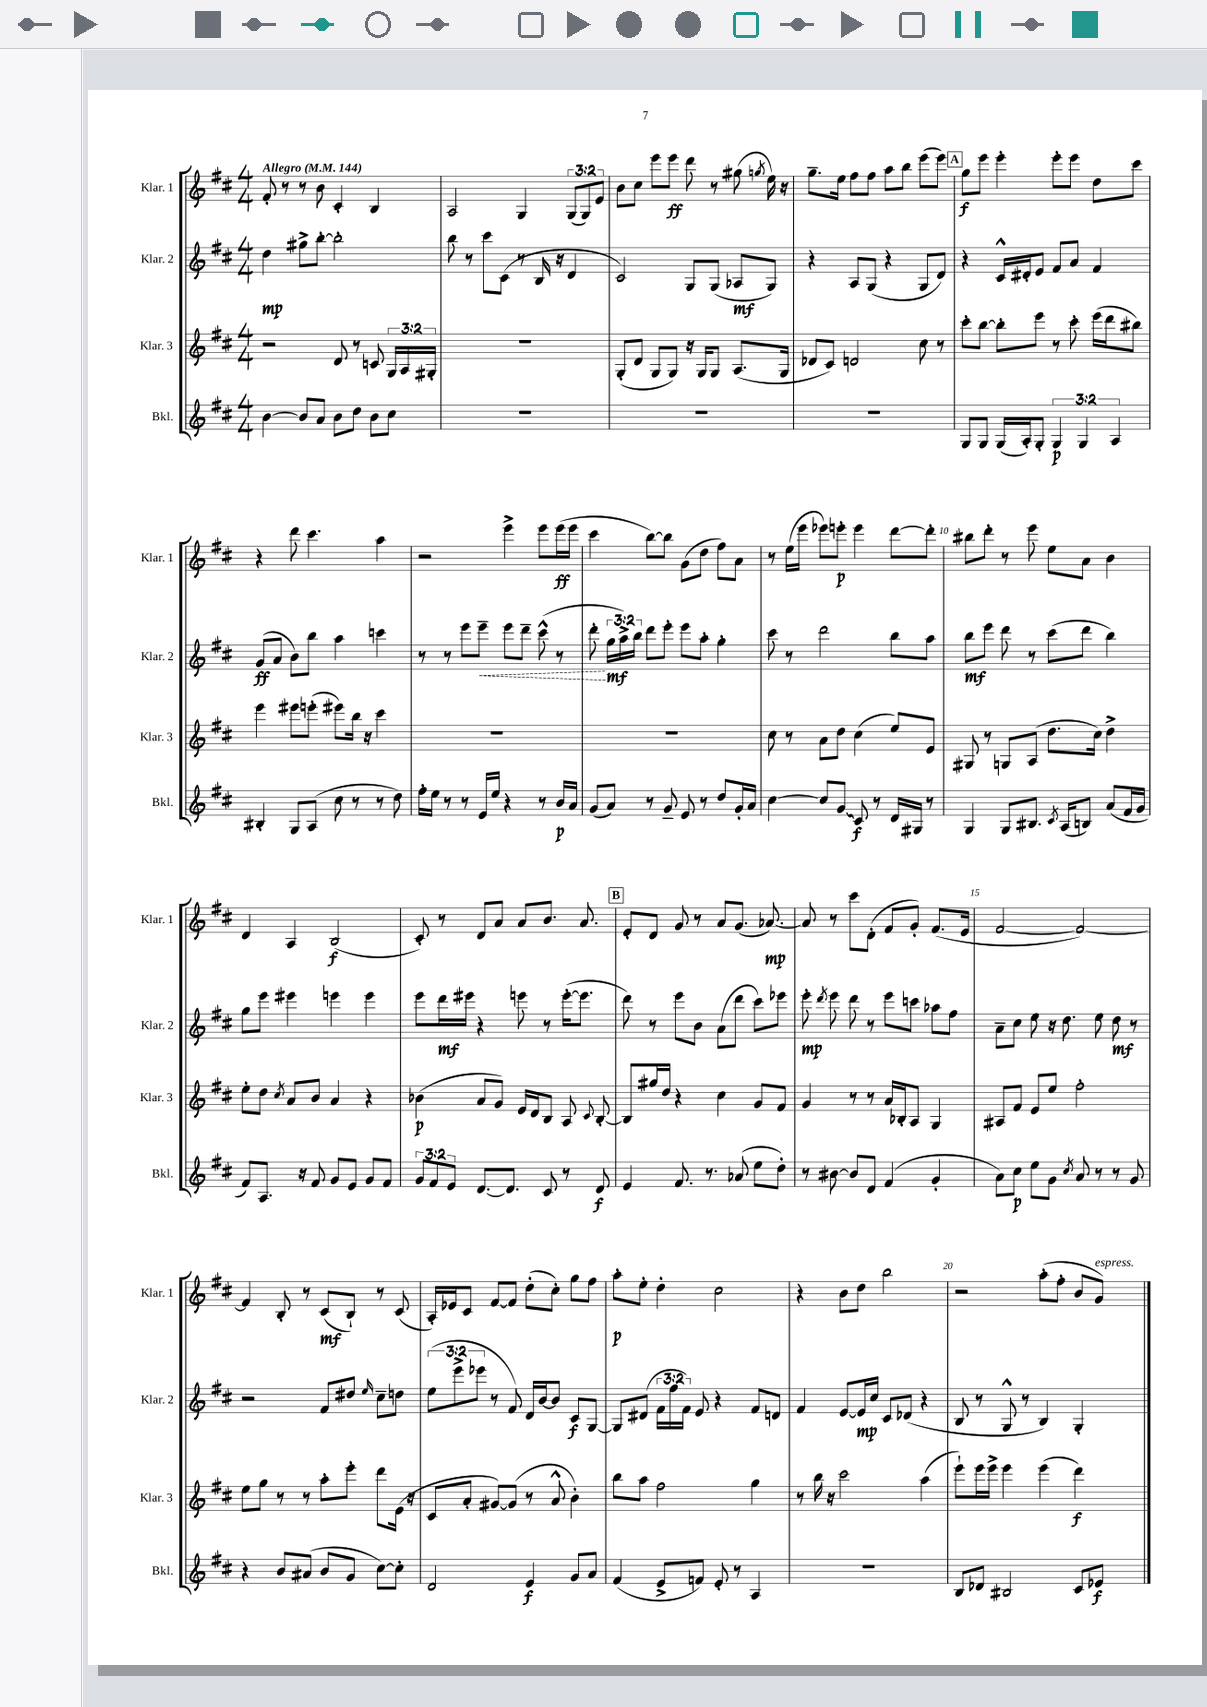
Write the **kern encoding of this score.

**kern	**kern	**kern	**kern
*staff4	*staff3	*staff2	*staff1
*clefG2	*clefG2	*clefG2	*clefG2
*k[f#c#]	*k[f#c#]	*k[f#c#]	*k[f#c#]
*M4/4	*M4/4	*M4/4	*M4/4
*MM144	*MM144	*MM144	*MM144
[4b\	2r	4dd\	8f#'/
.	.	.	8r
8b/]L	.	8gg#^\L	8r
8a/J	.	[8bb'\J	8b\
8b\L	8d/	2bb'\]	4c#'/
8dd\J	8r	.	.
8b\L	8c/	.	4B/
8cc#\J	24G/LL	.	.
.	24A/	.	.
.	24G#'/JJ	.	.
=	=	=	=
1r	1r	8bb\	2A/
.	.	8r	.
.	.	8ccc#\L	.
.	.	(8c#\J	.
.	.	8r	4G/
.	.	16B/	.
.	.	16r	.
.	.	4d/	(12G/L
.	.	.	12G/)
.	.	.	12e/J
=	=	=	=
1r	(8G'/L	2c#/)	8b\L
.	8d/J	.	8cc#\J
.	8G/L	.	8eee\L
.	8G/J)	.	8eee\J
.	16r	8G/L	8ddd\
.	16G/LK	.	.
.	8G/J	(8G/J	8r
.	(8.A/L	8A-/L	(8gg#\
.	.	.	8qgg/
.	.	8G/J)	16ee\)
.	16G/Jk	.	16r
=	=	=	=
1r	8d-/L	4r	8.gg~\L
.	8c#/J)	.	.
.	.	.	16ee\Jk
.	2d/	8A/L	8ff#\L
.	.	(8G/J	8ff#\J
.	.	4r	8aa\L
.	.	.	8bb\J
.	8cc#\	8G/L	(8eee\L
.	8r	8d/J)	8eee\J)
=	=	=	=
8G/L	8ccc#'\L	4r	8gg\L
8G/J	[8bb\J	.	8eee\J
(16G/LL	8bb'\]L	16c#^^/LL	4eee'\
16A'/J)	.	16d#'/J	.
8G'/J	8eee\J	8e/J	.
6G/	8r	8f#/L	8eee'\L
.	8ccc#'\	8a/J	8eee\J
6G/	.	.	.
.	(16eee\LL	4f#/	8dd\L
.	16ddd\J	.	.
6A/	.	.	.
.	8bb#\J)	.	8ccc#\J
=	=	=	=
4B#'/	4eee\	(8g/L	4r
.	.	8a/J	.
8G/L	8eee#\L	8b\L)	8ddd\
(8A/J	(8eee'\J	8bb\J	4.ccc#\
8cc#\	8eee#\L)	4aa\	.
8r	16bb\Jk	.	.
.	16r	.	.
8r	4ccc#\	4ccc\	4aa\
8dd\)	.	.	.
=	=	=	=
16ff#'\LL	1r	8r	2r
16ee\JJ	.	.	.
8r	.	8r	.
8r	.	8eee\L	.
16e/LL	.	8eee~\J	.
16ee/JJ	.	.	.
4r	.	8eee\L	4eee^\
.	.	8ddd~\J	.
8r	.	(8ccc#^^\	8eee\L
16b/LL	.	8r	(16eee\L
16a/JJ	.	.	16eee\JJ
=	=	=	=
(8g/L	1r	8ddd'\	4ccc#\
8a/J)	.	24gg\LL	.
.	.	24aa^\)	.
.	.	24bb\JJ	.
8r	.	8ddd\L	[8bb\L)
8g~/	.	8eee'\J	8bb\]J
8e/	.	8eee\L	(8g\L
8r	.	8aa'\J	8dd\J
8dd/L	.	4gg'\	8ff#\L)
16g'/L	.	.	8a\J
16a/JJ	.	.	.
=	=	=	=
[4cc#\	8cc#\	8ccc#\	8r
.	8r	8r	(16ee\LL
.	.	.	16eee\JJ
8cc#/]L	8a\L	2ddd\	8eee-\L)
8g/J	8dd\J	.	8eee'\J
8c#/	(4cc#\	.	4eee\
8r	.	.	.
16d/LL	8ee/L)	8bb\L	[8ddd\L
16G#/JJ	.	.	.
8r	8e/J	8aa\J	8ddd'\]J
=	=	=	=
4G/	8G#/	8bb\L	8bb#\L
.	8r	8eee\J	8ddd'\J
8G/L	8G/L	8ddd\	8r
8.B#/J	(8A/J	8r	8eee\
.	8.dd\L	(8ccc#\L	8ee\L
8qc#/	.	.	.
(16A/LK	.	.	.
8B/J)	.	8ddd\J	8a\J
.	16cc#\Jk)	.	.
(8a/L	4dd^\	4bb\)	4b\
16f#/L	.	.	.
16g/JJ	.	.	.
=	=	=	=
8f#/L)	8ee'\L	8gg\L	4d/
8.A/J	8dd\J	8eee\J	.
.	8qcc#/	.	.
.	8a/L	4eee#\	4A/
16r	.	.	.
8f#/	8b/J	.	.
8g/L	4a/	4eee\	(2B/
8e/J	.	.	.
8g/L	4r	4eee\	.
8f#/J	.	.	.
=	=	=	=
12g/L	(4b-\	8eee\L	8c#'/)
12f#/	.	.	.
.	.	16ddd\L	8r
12e/J	.	.	.
.	.	16eee#\JJ	.
[8.d/L	8a/L	4r	8d/L
.	8g/J)	.	8a/J
8.d/]J	.	.	.
.	16e/LL	8eee\	8a/L
.	16d/J	.	.
8c#/	8B/J	8r	8.b/J
8r	8A/	([16eee'\LK	.
.	.	8.eee\]J	8.a/
.	8qqc#/	.	.
8d/	[8B'/	.	.
=	=	=	=
4e/	8B/]L	8ddd\)	8e'/L
.	16gg#/L	8r	8d/J
.	16dd/JJ	.	.
8.f#/	4r	8eee\L	8g/
.	.	8b\J	8r
8.r	.	.	.
.	4cc#\	(8a\L	8a/L
(8a-/	.	8ddd\J	(8.g/J
8ee\L	8g/L	8ccc#\L)	.
.	.	.	[8.a-/)
8dd'\J)	8f#/J	8eee-\J	.
=	=	=	=
8r	4g/	8eee'\	8a-/]
.	.	8qddd/	.
[8b#\	.	8eee\	8r
8b#/]L	8r	8ddd\	8ccc#\L
8d/J	8r	8r	(8d'\J
(4f#/	16a/LL	8eee\L	8f#/L
.	16B-'/J	.	.
.	8A/J	8ccc\J	8g'/J)
4g'/	4G/	8aa-\L	(8.f#/L
.	.	8ff#\J	.
.	.	.	16e/Jk
=	=	=	=
8a\L)	8A#/L	8a~\L	[2f#/
8cc#\J	8f#/J	8cc#\J	.
8ee\L	8e/L	8ee\	.
8g\J	8ee/J	16r	.
.	.	8.dd\	.
8qcc#/	.	.	.
8a/	2ff#'\	.	2f#/_)
8r	.	8ee\	.
8r	.	8dd\	.
8g/	.	8r	.
=	=	=	=
4r	8ee\L	2r	4f#/]
.	8gg\J	.	.
8b/L	8r	.	8B'/
(8a#/J	8r	.	8r
8b/L	8aa'\L	8f#/L	(8c#/L
8g/J	8eee'\J	8dd#/J	8B`/J)
.	.	16qqee/	.
[8cc#\L)	8ddd\L	8cc#~\L	8r
8cc#'\]J	(16e\Jk	8dd\J	(8c#/
.	16r	.	.
=	=	=	=
2d/	8c#/L	(12ee\L	16A'/LL)
.	.	.	16e-/J
.	.	12eee^\	.
.	8a'/J	.	8c#/J
.	.	12eee-\J	.
.	[8g#/L)	8r	[8f#/L
.	(8g#/]J	8f#/)	8f#/]J
4e/	8r	16d/LL	(8dd'\L
.	.	[16b/J	.
.	8a^^/	8b/]J	8cc#'\J)
8g/L	4b'\)	8c#/L	8gg\L
8a/J	.	[8G/J	8ff#\J
=	=	=	=
(4f#/	8bb\L	8G/]L	8aa'\L
.	8aa\J	(8d#/J	8ee'\J
8e^/L	2ff#\	24f#\LL	4dd'\
.	.	24ff#\	.
.	.	24f#\JJ)	.
8f/J)	.	8e/	.
8e'/	.	4r	2cc#\
8r	.	.	.
4A/	4gg\	8f#/L	.
.	.	8d/J	.
=	=	=	=
1r	8r	4f#/	4r
.	16bb\	.	.
.	16r	.	.
.	2ccc#\	[8e/L	8b\L
.	.	16e/]L	8dd\J
.	.	16cc#/JJ	.
.	.	8c#/L	2bb\
.	.	(8d-/J	.
.	(4aa\	4r	.
=	=	=	=
8B/L	8eee`\L)	8B/	2r
8d-/J	16eee\L	8r	.
.	16eee^\JJ	.	.
2B#/	4eee\	8G^^/	.
.	.	8r	.
.	(4eee\	4B/)	(8aa'\L
.	.	.	8ff#'\J
8c#/L	4ddd\)	4G'/	8b/L
8e-/J	.	.	8g/J)
==	==	==	==
*-	*-	*-	*-
